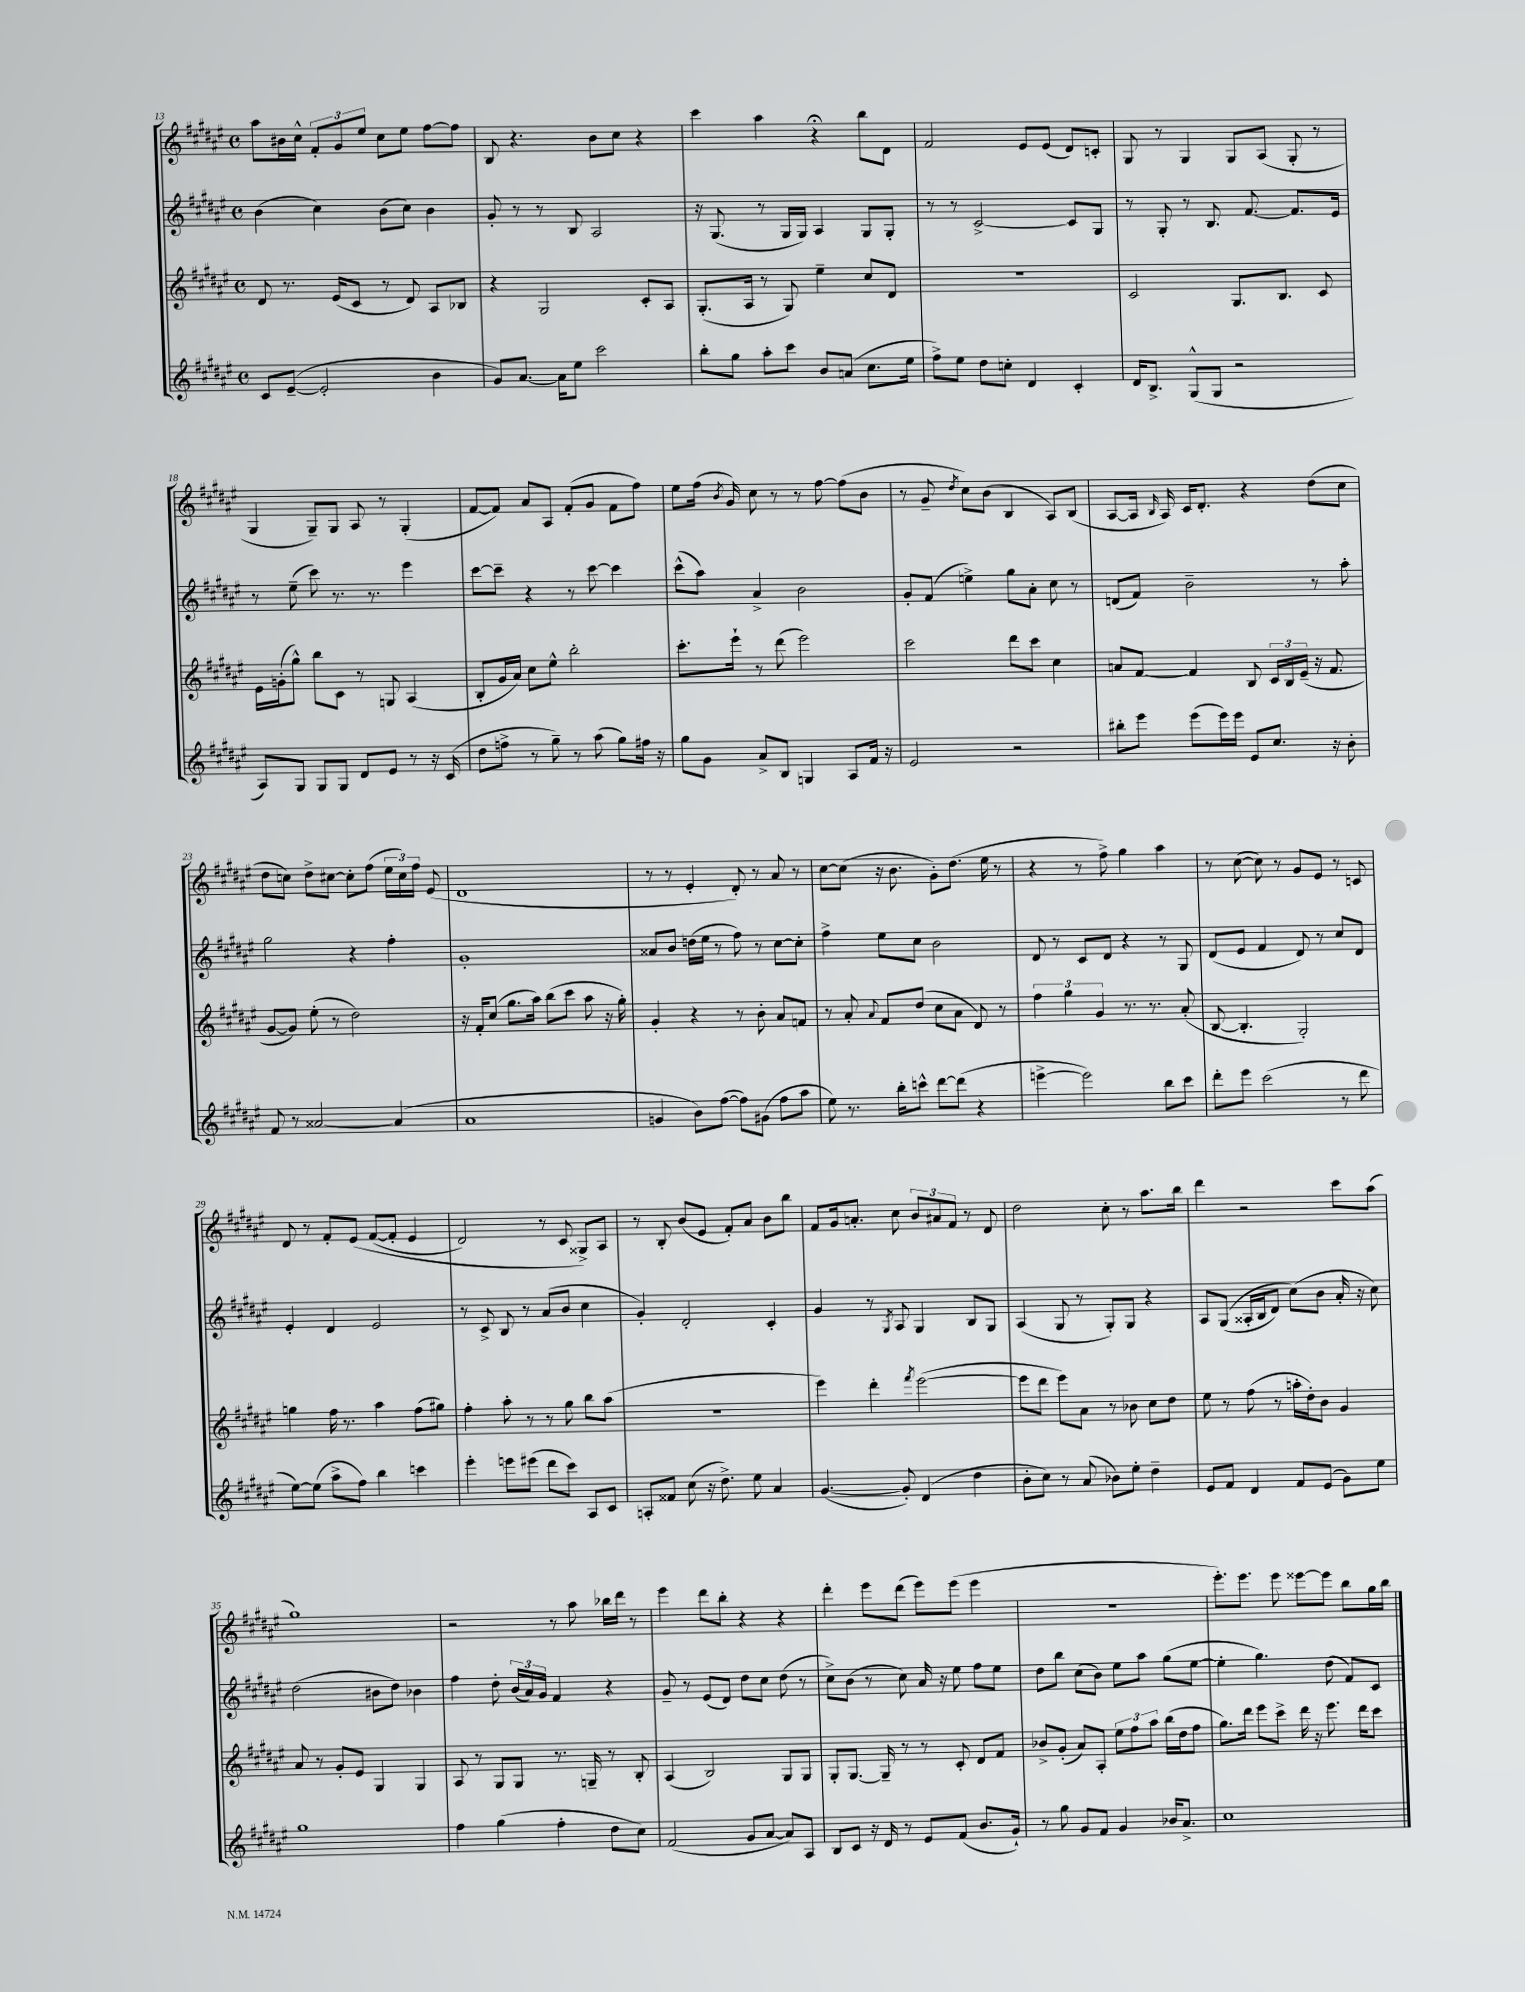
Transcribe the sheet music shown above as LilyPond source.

<<
\new StaffGroup <<
\new Staff = "s0" {
    \clef treble \key fis \major \defaultTimeSignature \time 4/4
    \autoBeamOff ais''8[ bis'16 cis''16]-^ \tuplet 3/2 { fis'8[-. gis'8 eis''8] } cis''8[ eis''8] fis''8[~ fis''8] |
    b8 r4. b'8[ cis''8] r4 |
    cis'''4 ais''4 r4\fermata b''8[ dis'8] |
    fis'2 eis'8[ eis'8]( dis'8[) c'8]-. |
    gis8 r8 gis4 gis8[ ais8]( gis8-. r8 |
    gis4 gis8[--) gis8] ais8 r8 gis4-.( |
    fis'8[~ fis'8]) ais'8[ ais8] fis'8[-.( gis'8] fis'8[ fis''8]) |
    eis''8[ fis''16]( \acciaccatura { b'8 } gis'16) cis''8 r8 r8 fis''8~ fis''8[( b'8] |
    r8 gis'8-- \acciaccatura { dis''8 } cis''8[) b'8]( b4 ais8[) b8]( |
    ais8[~ ais16] \grace { b16 } ais16) cis'16[ dis'8.]-. r4 dis''8[( cis''8] |
    dis''8[ c''8]) dis''8[-> cis''8]~ cis''8[-. fis''8]( \tuplet 3/2 { eis''16[ cis''16) fis''16] } eis'8( |
    dis'1 |
    r8 r8 eis'4-. dis'8-.) r8 ais'8 r8 |
    cis''8[~ cis''8]( r16 b'8. gis'8[-.) dis''8.]( eis''16 r8 |
    r4 r8 fis''8->) gis''4 ais''4 |
    r8 cis''8~( cis''8) r8 gis'8[ eis'8] r8 c'8 |
    dis'8 r8 fis'8[-. eis'8]\( fis'8[~( fis'8]-. eis'4 |
    dis'2) r8 cis'8 gisis8[->\) ais8] |
    r8 b8-. b'8[( eis'8] fis'8[-.) ais'8] b'8[ b''8] |
    fis'8[ gis'16 a'8.]-. cis''8 \tuplet 3/2 { b'8[ ais'8 fis'8] } r8 dis'8 |
    dis''2 cis''8-. r8 ais''8.[ b''16] |
    dis'''4 r2 cis'''8[ ais''8]( |
    gis''1) |
    r2 r8 ais''8 bes''16[ dis'''16] r8 |
    eis'''4 dis'''8[ b''8]-. r4 r4 |
    dis'''4-. eis'''8[ dis'''8]( eis'''8[) eis'''8]( eis'''4 |
    R1 |
    eis'''8.[-.) eis'''8.] eis'''8 eisis'''8[~ eisis'''8] b''8[ gis''16 b''16] \bar "|." |
}
\new Staff = "s1" {
    \clef treble \key fis \major \defaultTimeSignature \time 4/4
    \autoBeamOff b'4( cis''4) b'8[( cis''8]) b'4 |
    gis'8-. r8 r8 b8 ais2 |
    r16 gis8.( r8 gis16[ gis16]) ais4 gis8[ gis8]-. |
    r8 r8 cis'2~-> cis'8[ gis8] |
    r8 gis8-. r8 b8. fis'8.~ fis'8.[ eis'16] |
    r8 eis''8--( cis'''8) r8. r8. eis'''4 |
    cis'''8[~ cis'''8]-- r4 r8 cis'''8~ cis'''4 |
    cis'''8[-^( ais''8]) ais'4-> b'2 |
    gis'8[-. fis'8]( e''4->) gis''8[ ais'8]-. cis''8 r8 |
    d'8[( fis'8]) b'2-- r8 ais''8-. |
    gis''2 r4 fis''4-. |
    gis'1-. |
    aisis'8[ b'8] d''16[( eis''16] r8 fis''8) r8 cis''8[~ cis''8]-. |
    fis''4-> eis''8[ cis''8] b'2 |
    dis'8 r8 cis'8[ dis'8] r4 r8 gis8 |
    dis'8[( eis'8] fis'4 dis'8) r8 cis''8[ dis'8] |
    eis'4-. dis'4 eis'2 |
    r8 cis'8-> b8 r8 ais'8[( b'8] cis''4 |
    gis'4-.) dis'2-. cis'4-. |
    gis'4 r8 \acciaccatura { gis8 } ais8 gis4 b8[ gis8] |
    ais4( gis8 r8 gis8[-.) gis8] r4 |
    ais8[ gis8](\( aisis16[-. b16 dis'8]) cis''8[(\) b'8] ais'16-. r16 cis''8) |
    dis''2( bis'8[ dis''8]) bes'4 |
    fis''4 dis''8-. \tuplet 3/2 { b'16[( ais'16) gis'16] } fis'4 r4 |
    gis'8-- r8 eis'8[( dis'8]) dis''8[ cis''8] dis''8( r8 |
    cis''8[->) b'8]( r8 cis''8) ais'16 r16 eis''8 fis''8[ eis''8] |
    dis''8[ b''8] cis''8[( b'8]) eis''8[ ais''8] gis''8[( eis''8]~ |
    eis''4-. gis''4.) dis''8( fis'8[) cis'8] \bar "|." |
}
\new Staff = "s2" {
    \clef treble \key fis \major \defaultTimeSignature \time 4/4
    \autoBeamOff dis'8 r8. eis'16[( cis'8] r8 dis'8) ais8[ bes8] |
    r4 gis2 cis'8[-. ais8] |
    gis8.[-.( ais16] r8 gis8) eis''4-- cis''8[ dis'8] |
    R1 |
    cis'2 gis8.[ b8.] cis'8 |
    eis'16[ g'16-.( gis''8]-^) b''8[ cis'8] r8 g8 ais4( |
    b8[-. gis'16 ais'16]) cis''8[ eis''8]-^ b''2-. |
    cis'''8.[-. eis'''16]-! r8 dis'''8( eis'''2) |
    cis'''2 dis'''8[ cis'''8] cis''4 |
    a'8[ fis'8]~ fis'4 b8 \tuplet 3/2 { cis'16[ b16 eis'16]--( } r16 fis'8. |
    gis'8[~ gis'8]) eis''8-.( r8 dis''2) |
    r16 fis'16[-. cis''8]( gis''8.[ ais''16]) b''8[( cis'''8] ais''8 r16 gis''16-.) |
    gis'4-. r4 r8 b'8-. ais'8[ f'8] |
    r8 ais'8-. \appoggiatura { ais'8 } fis'8[ dis''8]( cis''8[ ais'8] dis'8) r8 |
    \tuplet 3/2 { fis''4 gis''4 gis'4 } r8. r8. ais'8-.( |
    b8~ b4.-. gis2-.) |
    g''4 fis''16 r8. ais''4 fis''8[( gis''8]) |
    fis''4-. ais''8-. r8 r8 gis''8 b''8[ ais''8]( |
    r1 |
    eis'''4) dis'''4-. \acciaccatura { fis'''8 } eis'''2~( |
    eis'''8[ dis'''8] eis'''8[) ais'8] r8 bes'8 cis''8[ dis''8] |
    eis''8 r8 fis''8( r8 a''16[-. dis''16-.) b'8] gis'4 |
    ais'8 r8 gis'8[-. eis'8] gis4 gis4 |
    ais8 r8 gis8[ gis8] r8. g16-- r8 b8-. |
    ais4( b2) gis8[ gis8] |
    gis8[-. gis8.]~ gis16-- r8 r8 cis'8-. dis'8[ fis'8] |
    bes'8[-> gis'8]-.( ais'8[) ais8]-. \tuplet 3/2 { eis''8[ fis''8 ais''8] } b''16[( dis''16 fis''8] |
    gis''8.[) dis'''16] eis'''8[ cis'''8]-> dis'''16 r16 eis'''8. dis'''16[ cis'''8] \bar "|." |
}
\new Staff = "s3" {
    \clef treble \key fis \major \defaultTimeSignature \time 4/4
    \autoBeamOff cis'8[ eis'8]~--( eis'2-. b'4 |
    gis'8[) ais'8.]~ ais'16[ eis''8] cis'''2 |
    b''8[-. gis''8] ais''8[-. cis'''8] b'8[ a'8]( cis''8.[ eis''16] |
    fis''8[->) eis''8] dis''8[ c''8]-. dis'4 cis'4-. |
    dis'16[ b8.]-> gis8[-^( gis8] r2 |
    ais8[) gis8] gis8[ gis8] dis'8[ eis'8] r8 r16 cis'16( |
    dis''8[ f''8]-> r8 gis''8--) r8 ais''8( gis''8[) fis''16] r16 |
    gis''8[ gis'8] ais'8[-> b8] g4 ais8[ fis'16] r16 |
    eis'2 r2 |
    bis''8[-. eis'''8] eis'''8[( eis'''16) eis'''16] eis'8[ cis''8.] r16 b'8-. |
    fis'8 r8 aisis'2~ aisis'4( |
    ais'1 |
    g'4 b'8[) fis''8]~( fis''8[) gis'8]( fis''8[ ais''8] |
    eis''8) r8. b''16[-. c'''8]-^ dis'''8[~ dis'''8]( r4 |
    e'''4~-> e'''2) b''8[ cis'''8] |
    dis'''8[-. eis'''8] cis'''2( r8 dis'''8 |
    eis''8[~) eis''8]( ais''8[-> fis''8]) b''4 c'''4 |
    eis'''4-. e'''8[ eis'''8]( dis'''8[ cis'''8]) ais8[ cis'8] |
    a8[-. fisis'8] cis''8( r16 dis''8.->) eis''8 ais'4 |
    gis'4.~( gis'8-.) dis'4( dis''4 |
    b'8[-. cis''8]) r8 ais'8( bes'8[) eis''8]-. dis''4-- |
    eis'8[ fis'8] dis'4 fis'8[ eis'8]( gis'8[) eis''8] |
    gis''1 |
    fis''4 gis''4( fis''4-. dis''8[ cis''8]) |
    fis'2( gis'8[ ais'8]~ ais'8[) ais8] |
    b8[ cis'8] r16 dis'16 r8 eis'8[ fis'8]( b'8.[ gis'16]-!) |
    r8 gis''8 gis'8[ fis'8] gis'4 bes'16[ ais'8.]-> |
    cis''1 \bar "|." |
}
>>
>>
\layout { \context { \Score currentBarNumber = #13 } }
